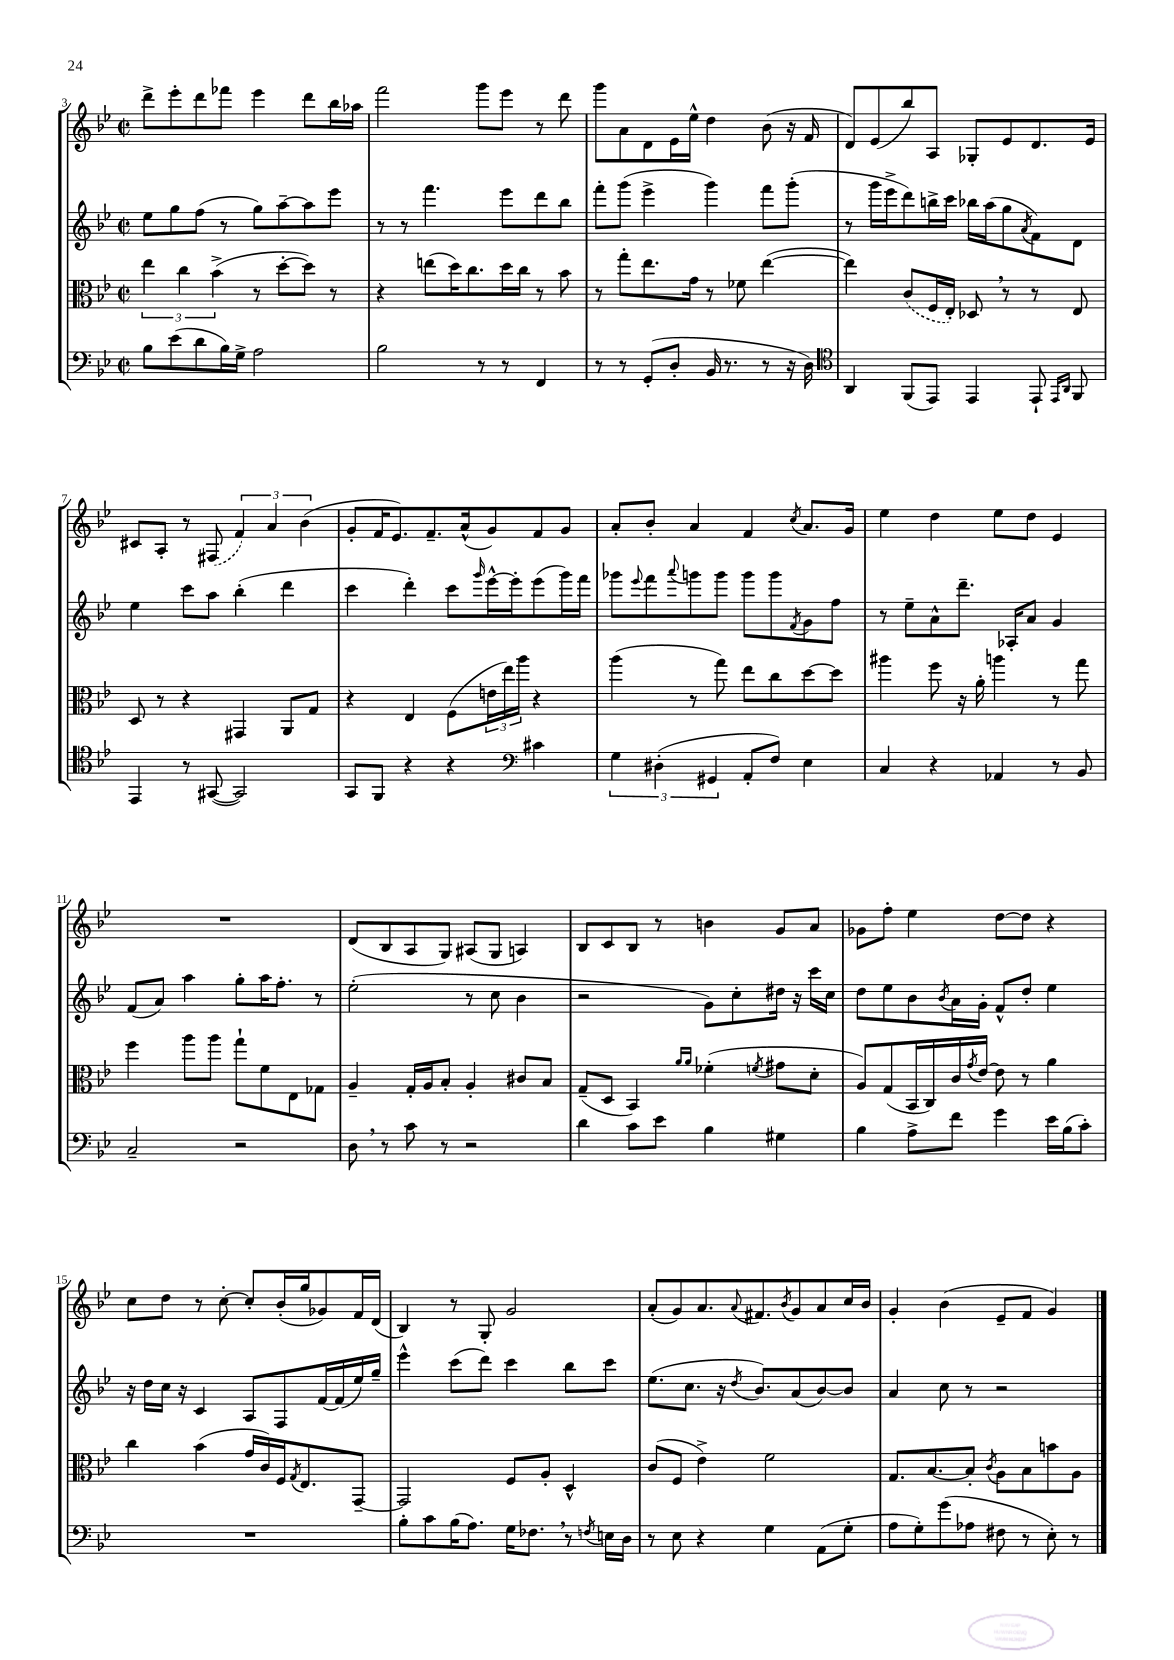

**kern	**kern	**kern	**kern
*staff4	*staff3	*staff2	*staff1
*clefF4	*clefC3	*clefG2	*clefG2
*k[b-e-]	*k[b-e-]	*k[b-e-]	*k[b-e-]
*M2/2	*M2/2	*M2/2	*M2/2
*met(c|)	*met(c|)	*met(c|)	*met(c|)
8B-	6ee-	8ee-	8ddd^
(8e-	.	8gg	8eee-'
.	6cc	.	.
8d	.	(8ff	8ddd
.	(6b-^	.	.
16B-)	.	8r	8fff-
16G^	.	.	.
2A	8r	8gg)	4eee-
.	[8dd'	[8aa~	.
.	8dd])	8aa]	8ddd
.	8r	8eee-	16bb-
.	.	.	16aa-
=	=	=	=
2B-	4r	8r	2fff
.	.	8r	.
.	(8ee	4.fff	.
.	16dd)	.	.
.	8.cc	.	.
8r	.	.	8ggg
8r	16dd	8eee-	8eee-
.	16cc	.	.
4FF	8r	8ddd	8r
.	8b-	8bb-	8ddd
=	=	=	=
8r	8r	8fff'	8ggg
8r	8gg'	(8ggg	8a
(8GG'	8.ee-	4eee-^	8d
8D'	.	.	16e-
.	16g	.	16ee-^^
16BB-	8r	4ggg)	4dd
8.r	.	.	.
.	8f-	.	.
8r	([4ee-	8fff	(8b-
16r	.	(8ggg'	16r
16D)	.	.	16f
=	=	=	=
*clefC4	*	*	*
4AA	4ee-])	8r	8d)
.	.	16ggg	(8e-
.	.	16eee-^	.
(8FF	(8c	8ddd)	8bb-)
8EE-)	16F	16bb^	8A
.	16E-')	16ccc	.
4EE-	8D-	16bb-	8G-'
.	.	(16aa	.
.	8r	8gg	8e-
.	.	8qa	.
8EE-`	8r	8f)	8.d
16qqEE-	.	.	.
16qqAA	.	.	.
8FF	8E-	8d	.
.	.	.	16e-
=	=	=	=
4EE-	8D	4ee-	8c#
.	8r	.	8A'
8r	4r	8ccc	8r
([8GG#	.	8aa	(8F#
2GG#])	4GG#	(4bb-'	6f)
.	.	.	6a
.	8AA	4ddd	.
.	.	.	(6b-
.	8G	.	.
=	=	=	=
8GG	4r	4ccc	8g'
8FF	.	.	16f
.	.	.	8.e-)
4r	4E-	4ddd')	.
.	.	.	8.f~
4r	(8F	8ccc	.
.	.	.	(16a^^
.	.	16qqggg	.
.	24e	[16eee-^^	8g)
.	24ee-)	.	.
.	.	16eee-']	.
.	24aa	.	.
*clefF4	*	*	*
4c#	4r	(8eee-	8f
.	.	16ggg)	8g
.	.	16fff	.
=	=	=	=
6G	(4aa	8ggg-	8a'
.	.	8qqeee-	.
.	.	8fff	8b-'
(6D#'	.	.	.
.	.	8qqaaa	.
.	8r	8ggg	4a
6GG#	.	.	.
.	8gg)	8ggg	.
8AA'	8ee-	8ggg	4f
8F)	8cc	8ggg	.
.	.	8qf	8qcc
4E-	[8dd	8g	8.a
.	8dd]	8ff	.
.	.	.	16g
=	=	=	=
4C	4aa#	8r	4ee-
.	.	8ee-~	.
4r	8ff	8a^^	4dd
.	16r	8.ddd~	.
.	16a'	.	.
4AA-	4aa	.	8ee-
.	.	16A-'	.
.	.	8a	8dd
8r	8r	4g	4e-
8BB-	8gg	.	.
=	=	=	=
2C~	4ff	(8f	1r
.	.	8a)	.
.	8aa	4aa	.
.	8aa	.	.
2r	8gg`	8gg'	.
.	8f	16aa	.
.	.	8.ff'	.
.	8E-	.	.
.	8G-	8r	.
=	=	=	=
8D	4A~	(2ee-'	(8d
8r	.	.	8B-
8c	16G'	.	8A
.	16A	.	.
8r	8B-'	.	8G)
2r	4A'	8r	(8A#
.	.	8cc	8G
.	8c#	4b-	4A)
.	8B-	.	.
=	=	=	=
4d	(8G~	2r	8B-
.	8D	.	8c
8c	4BB-)	.	8B-
8e-	.	.	8r
.	16qqa	.	.
.	16qqa	.	.
4B-	(4f-'	8g)	4b
.	.	8cc'	.
.	8qf	.	.
4G#	8g#	16dd#	8g
.	.	16r	.
.	8d'	16ccc	8a
.	.	16cc	.
=	=	=	=
4B-	8A)	8dd	8g-
.	(8G	8ee-	8ff'
8A^	16BB-	8b-	4ee-
.	16C)	.	.
.	.	8qb-	.
8f	16c	16a	.
.	8qg	.	.
.	[16e-	16g'	.
4g	8e-]	8f^^	[8dd
.	8r	8dd'	8dd]
16e-	4a	4ee-	4r
(16B-	.	.	.
8c')	.	.	.
=	=	=	=
1r	4cc	16r	8cc
.	.	16dd	.
.	.	16cc	8dd
.	.	16r	.
.	(4b-	4c	8r
.	.	.	[8cc'
.	16g	8A	8cc']
.	16c)	.	.
.	16F	8F	(16b-'
.	8qG	.	.
.	8.E-	.	16gg
.	.	[16f	8g-)
.	.	(16f]	.
.	[8GG~	16ee-)	16f
.	.	16gg~	(16d
=	=	=	=
8B-'	2GG]	4eee-^^	4B-)
8c	.	.	.
(16B-	.	(8ccc	8r
8.A)	.	.	.
.	.	8ddd)	8G'
16G	8F	4ccc	2g
8.F-	.	.	.
.	8A'	.	.
8r	4D^^	8bb-	.
8qF	.	.	.
16E	.	8ccc	.
16D	.	.	.
=	=	=	=
8r	(8c	(8.ee-	(8a'
8E-	8F	.	8g)
.	.	8.cc	.
4r	4e-^)	.	8.a
.	.	16r	.
.	.	8qdd	8qqa
.	.	8.b-)	8.f#
4G	2f	.	.
.	.	.	8qb-
.	.	(8a	8g
(8AA	.	[8b-)	8a
8G'	.	8b-]	16cc
.	.	.	16b-
=	=	=	=
8A	8.G	4a	4g'
8G')	.	.	.
.	[8.B-	.	.
(8g	.	8cc	(4b-
8A-	8B-']	8r	.
.	8qc	.	.
8F#	8A	2r	8e-~
8r	8B-	.	8f
8E-')	8b	.	4g)
8r	8A	.	.
==	==	==	==
*-	*-	*-	*-
